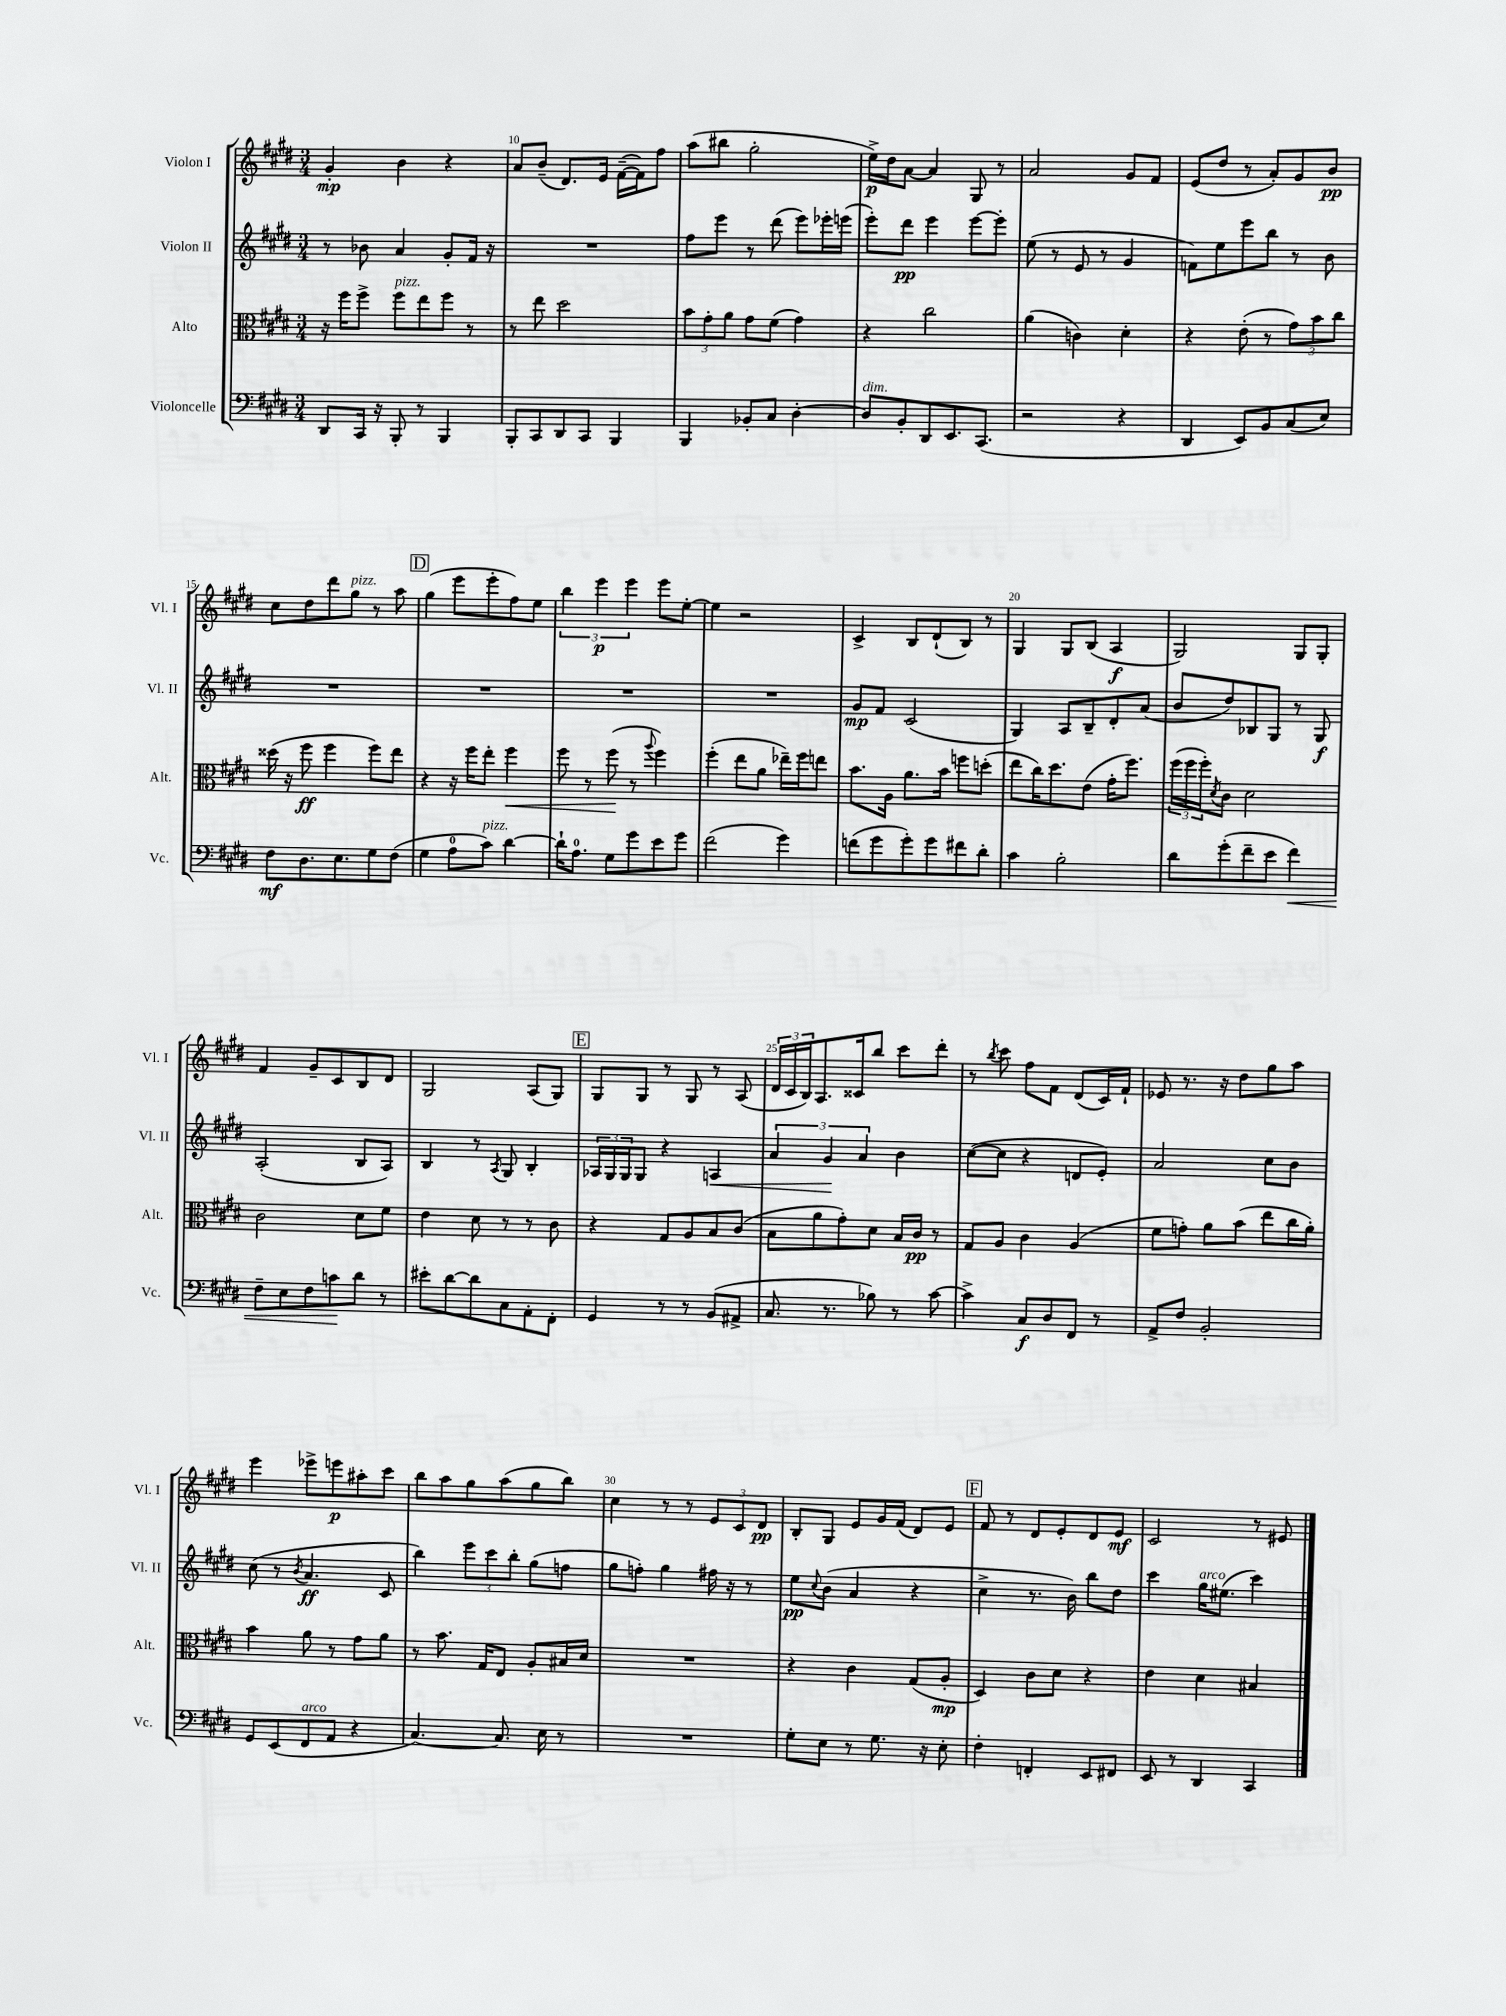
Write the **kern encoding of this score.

**kern	**dynam	**kern	**dynam	**kern	**dynam	**kern	**dynam
*part4	*part4	*part3	*part3	*part2	*part2	*part1	*part1
*staff4	*staff4	*staff3	*staff3	*staff2	*staff2	*staff1	*staff1
*I"Violoncelle	*	*I"Alto	*	*I"Violon II	*	*I"Violon I	*
*I'Vc.	*	*I'Alt.	*	*I'Vl. II	*	*I'Vl. I	*
*clefF4	*	*clefC3	*	*clefG2	*	*clefG2	*
*k[f#c#g#d#]	*	*k[f#c#g#d#]	*	*k[f#c#g#d#]	*	*k[f#c#g#d#]	*
*M3/4	*	*M3/4	*	*M3/4	*	*M3/4	*
=9	=9	=9	=9	=9	=9	=9	=9
8DD#/L	.	16r	.	8r	.	4g#'/	mp
.	.	16ff#\KL	.	.	.	.	.
16CC#/Jk	.	8ff#^\J	.	8b-X\	.	.	.
16r	.	.	.	.	.	.	.
!	!	!LO:TX:a:i:t=pizz.	!	!	!	!	!
8BBB'/	.	8ff#\L	.	4a/	.	4b\	.
8r	.	8ee\	.	.	.	.	.
4BBB/	.	8ff#\J	.	8g#'/L	.	4r	.
.	.	8r	.	16f#/Jk	.	.	.
.	.	.	.	16r	.	.	.
=10	=10	=10	=10	=10	=10	=10	=10
8BBB'/L	.	8r	.	2.r	.	8a/L	.
8CC#/	.	8ee\	.	.	.	(8b~/J	.
8DD#/	.	2dd#\	.	.	.	8.d#/L)	.
8CC#/J	.	.	.	.	.	.	.
.	.	.	.	.	.	16e/Jk	.
4BBB/	.	.	.	.	.	([16f#~\LL	.
.	.	.	.	.	.	16f#\J])	.
.	.	.	.	.	.	8ff#\J	.
=11	=11	=11	=11	=11	=11	=11	=11
4BBB/	.	12b\L	.	8ff#\L	.	(8aa\L	.
.	.	12g#'\	.	.	.	.	.
.	.	.	.	8eee\J	.	8bb#X\J	.
.	.	12a\J	.	.	.	.	.
8BB-X'/L	.	8g#\L	.	8r	.	2gg#'\	.
8C#/J	.	(8f#\J	.	(8ddd#\	.	.	.
[4D#'\	.	4g#\)	.	8eee\L)	.	.	.
.	.	.	.	16eee-X'\L	.	.	.
.	.	.	.	(16eeen\JJ	.	.	.
=12	=12	=12	=12	=12	=12	=12	=12
!LO:TX:a:i:t=dim.	!	!	!	!	!	!	!
8D#/L]	.	4r	.	8eee'\L)	.	16ee^\LL)	p
.	.	.	.	.	.	16dd#\J	.
8BB'/	.	.	.	8ddd#\J	pp	[8a\J	.
8DD#/	.	2cc#\	.	4eee\	.	4a/]	.
8.EE/	.	.	.	.	.	.	.
.	.	.	.	[8eee\L	.	8G#/	.
(8.CC#/J	.	.	.	.	.	.	.
.	.	.	.	8eee'\J]	.	8r	.
=13	=13	=13	=13	=13	=13	=13	=13
2r	.	(4a\	.	(8ee\	.	2a/	.
.	.	.	.	8r	.	.	.
.	.	4cn\)	.	8e/	.	.	.
.	.	.	.	8r	.	.	.
4r	.	4d#'\	.	4g#/	.	8g#/L	.
.	.	.	.	.	.	8f#/J	.
=14	=14	=14	=14	=14	=14	=14	=14
4DD#/	.	4r	.	8fn\L)	.	(8e/L	.
.	.	.	.	8ee\	.	8dd#/J	.
8EE/L)	.	(8e'\	.	8eee\	.	8r	.
8BB/	.	8r	.	8bb\J	.	8a'/L)	.
(8C#/	.	12g#\L)	.	8r	.	8g#/	.
.	.	12b\	.	.	.	.	.
8E/J)	.	.	.	8b\	.	8b/J	pp
.	.	12cc#\J	.	.	.	.	.
!!LO:LB:g=z
=15	=15	=15	=15	=15	=15	=15	=15
8F#\L	mf	(16dd##X\	.	2.r	.	8cc#\L	.
.	.	16r	.	.	.	.	.
8.D#\	.	8ff#\	ff	.	.	8dd#\	.
.	.	4ff#\	.	.	.	8ddd#\	.
8.E\	.	.	.	.	.	.	.
!	!	!	!	!	!	!LO:TX:a:i:t=pizz.	!
.	.	.	.	.	.	8gg#\J	.
8G#\	.	8ff#\L)	.	.	.	8r	.
(8F#\J	.	8ee\J	.	.	.	8aa\	.
!!LO:REH:place=s1:t=D
=16	=16	=16	=16	=16	=16	=16	=16
4G#\	.	4r	.	2.r	.	(4gg#\	.
8A\L	.	16r	.	.	.	8eee\L	.
.	.	16ff#\KL	.	.	.	.	.
!LO:TX:a:i:t=pizz.	!	!	!	!	!	!	!
8c#\J)	.	8ee'\J	.	.	.	8eee'\	.
!	!	!	!LO:HP:b	!	!	!	!
[4d#\	.	4ff#\	<	.	.	8ff#\)	.
.	.	.	.	.	.	8ee\J	.
=17	=17	=17	=17	=17	=17	=17	=17
16d#`\KL]	.	8ff#\	.	2.r	.	6bb\	.
8.A\J	.	.	.	.	.	.	.
.	.	8r	.	.	.	.	.
.	.	.	.	.	.	6eee\	p
8G#\L	.	(8ff#\	.	.	.	.	.
.	.	.	.	.	.	6eee\	.
8g#\	.	8r	[	.	.	.	.
.	.	8qqaa/	.	.	.	.	.
8e\	.	4ff#\)	.	.	.	8eee\L	.
8g#\J	.	.	.	.	.	[8ee'\J	.
=18	=18	=18	=18	=18	=18	=18	=18
(2f#\	.	(4ff#'\	.	2.r	.	4ee\]	.
.	.	8ee\L	.	.	.	2r	.
.	.	8a\J	.	.	.	.	.
4g#\)	.	16ee-X~\LL)	.	.	.	.	.
.	.	16ff#\J	.	.	.	.	.
.	.	8een\J	.	.	.	.	.
=19	=19	=19	=19	=19	=19	=19	=19
(8fn\L	.	8.b\L	.	8g#/L	mp	4c#^/	.
8g#\	.	.	.	8f#/J	.	.	.
.	.	16A\Jk	.	.	.	.	.
8g#'\)	.	8.a\L	.	(2c#/	.	8B/L	.
8g#\	.	.	.	.	.	(8d#`/	.
.	.	16b\Jk	.	.	.	.	.
8f#X\	.	8ffn\L	.	.	.	8B/J)	.
8d#'\J	.	(8ddn'\J	.	.	.	8r	.
=20	=20	=20	=20	=20	=20	=20	=20
4c#\	.	8ee\L	.	4G#/)	.	4G#/	.
.	.	16cc#\K)	.	.	.	.	.
.	.	8.dd#\	.	.	.	.	.
2B'\	.	.	.	8A/L	.	8G#/L	.
.	.	(8e\J	.	8B~/	.	(8B/J	.
.	.	16g#'\KL	.	8d#'/	.	4A/	f
.	.	8.ff#\J)	.	.	.	.	.
.	.	.	.	(8a/J	.	.	.
=21	=21	=21	=21	=21	=21	=21	=21
8d#\L	.	(24ff#\LL	.	8b/L	.	2G#/)	.
.	.	24ff#\	.	.	.	.	.
.	.	24ff#'\J)	.	.	.	.	.
.	.	8qd#/	.	.	.	.	.
(8g#'\	.	8c#\J	.	8dd#/)	.	.	.
8f#~\	.	2d#\	.	8B-X/	.	.	.
8e\J	.	.	.	8G#/J	.	.	.
!	!LO:HP:b	!	!	!	!	!	!
4f#\)	<	.	.	8r	.	8G#/L	.
.	.	.	.	8G#/	f	8G#'/J	.
!!LO:LB:g=z
=22	=22	=22	=22	=22	=22	=22	=22
8F#~\L	.	2c#\	.	(2A'/	.	4f#/	.
8E\	.	.	.	.	.	.	.
8F#\	.	.	.	.	.	8g#~/L	.
8cn\	.	.	.	.	.	8c#/	.
8d#\J	[	8d#\L	.	8B/L	.	8B/	.
8r	.	8f#\J	.	8A/J)	.	8d#/J	.
=23	=23	=23	=23	=23	=23	=23	=23
8e#X'\L	.	4e\	.	4B/	.	2G#/	.
[8d#\	.	.	.	.	.	.	.
8d#\]	.	8d#\	.	8r	.	.	.
.	.	.	.	8qA/	.	.	.
8C#\	.	8r	.	8G#/	.	.	.
8AA'\	.	8r	.	4B'/	.	(8A/L	.
8FF#'\J	.	8c#\	.	.	.	8G#/J)	.
!!LO:REH:place=s1:t=E
=24	=24	=24	=24	=24	=24	=24	=24
4GG#/	.	4r	.	24A-X/LL	.	8G#/L	.
.	.	.	.	24G#/	.	.	.
.	.	.	.	24G#/J	.	.	.
.	.	.	.	8G#/J	.	8G#/J	.
8r	.	8G#/L	.	4r	.	8r	.
8r	.	8A/	.	.	.	8G#/	.
!	!	!	!	!	!LO:HP:b	!	!
(8BB/L	.	8B/	.	4An/	<	8r	.
8AA#X^/J	.	(8c#/J	.	.	.	(8A/	.
=25	=25	=25	=25	=25	=25	=25	=25
8.C#/	.	8B\L	.	6a/	.	24d#/LL	.
.	.	.	.	.	.	24c#/	.
.	.	.	.	.	.	24B/J)	.
.	.	8a\	.	.	.	8.A/	.
.	.	.	.	6g#/	.	.	.
8.r	.	.	.	.	.	.	.
.	.	8g#'\)	.	.	.	.	.
.	.	.	.	.	.	16c##X/k	.
.	.	.	.	6a/	[	.	.
8B-X\)	.	8d#\J	.	.	.	8bb/J	.
8r	.	16B/LL	.	4b\	.	8ccc#\L	.
.	.	16c#/JJ	pp	.	.	.	.
[8c#\	.	8r	.	.	.	8ddd#'\J	.
=26	=26	=26	=26	=26	=26	=26	=26
4c#^\]	.	8G#/L	.	([8cc#\L	.	8r	.
.	.	.	.	.	.	8qbb/	.
.	.	8A/J	.	8cc#\J]	.	8ccc#\	.
8C#/L	f	4c#\	.	4r	.	8ff#\L	.
8D#/	.	.	.	.	.	8f#\J	.
8FF#/J	.	(4A/	.	8dn/L	.	(8d#/L	.
8r	.	.	.	8e'/J)	.	16c#/L)	.
.	.	.	.	.	.	16f#`/JJ	.
=27	=27	=27	=27	=27	=27	=27	=27
8AA^/L	.	8f#\L	.	2a/	.	8e-X/	.
8F#/J	.	8gn'\J)	.	.	.	8.r	.
2BB'/	.	8a\L	.	.	.	.	.
.	.	.	.	.	.	16r	.
.	.	(8b\J	.	.	.	8dd#\L	.
.	.	8ee\L	.	8cc#\L	.	8gg#\	.
.	.	16cc#\L	.	8b\J	.	8aa\J	.
.	.	16a'\JJ)	.	.	.	.	.
!!LO:LB:g=z
=28	=28	=28	=28	=28	=28	=28	=28
8GG#/L	.	4b\	.	(8cc#\	.	4eee\	.
(8EE/	.	.	.	8r	.	.	.
.	.	.	.	8qb/	.	.	.
!LO:TX:a:i:t=arco	!	!	!	!	!	!	!
8FF#/	.	8a\	.	4.a/	ff	8eee-X^\L	.
8AA/J	.	8r	.	.	.	8eeen\	p
4r	.	8g#\L	.	.	.	8aa#X'\	.
.	.	8a\J	.	8c#/	.	8ccc#\J	.
=29	=29	=29	=29	=29	=29	=29	=29
[4.C#/)	.	8r	.	4bb\)	.	8bb\L	.
.	.	8.b\	.	.	.	8aa\	.
.	.	.	.	12eee\L	.	8gg#\	.
.	.	16G#/KL	.	.	.	.	.
.	.	.	.	12ccc#\	.	.	.
8.C#/]	.	8E/J	.	.	.	(8aa\	.
.	.	.	.	12bb'\J	.	.	.
.	.	8A'/L	.	(8gg#\L	.	8gg#\	.
16E\	.	.	.	.	.	.	.
8r	.	16B#X/L	.	8ffn\J	.	8bb\J)	.
.	.	16d#/JJ	.	.	.	.	.
=30	=30	=30	=30	=30	=30	=30	=30
2.r	.	2.r	.	8gg#\L	.	4cc#\	.
.	.	.	.	8ffn'\J)	.	.	.
.	.	.	.	4gg#\	.	8r	.
.	.	.	.	.	.	8r	.
.	.	.	.	16ff#X\	.	12e/L	.
.	.	.	.	16r	.	.	.
.	.	.	.	.	.	12c#/	.
.	.	.	.	8r	.	.	.
.	.	.	.	.	.	12d#/J	pp
=31	=31	=31	=31	=31	=31	=31	=31
8G#'\L	.	4r	.	8ee\L	pp	8B'/L	.
.	.	.	.	8qqcc#/	.	.	.
8E\J	.	.	.	(8b\J	.	8G#/J	.
8r	.	4c#\	.	4a/	.	8e/L	.
8.G#\	.	.	.	.	.	16g#/L	.
.	.	.	.	.	.	(16f#/JJ	.
.	.	(8G#/L	.	4r	.	8d#/L)	.
16r	.	.	.	.	.	.	.
8E'\	.	8A'/J	mp	.	.	8e/J	.
!!LO:REH:place=s1:t=F
=32	=32	=32	=32	=32	=32	=32	=32
4F#'\	.	4D#/)	.	4cc#^\	.	8f#/	.
.	.	.	.	.	.	8r	.
4FFn'/	.	8c#\L	.	8.r	.	8d#/L	.
.	.	8d#\J	.	.	.	8e'/	.
.	.	.	.	16b\)	.	.	.
8EE/L	.	4r	.	8bb\L	.	8d#/	.
8FF#X/J	.	.	.	8dd#\J	.	8e/J	mf
=33	=33	=33	=33	=33	=33	=33	=33
8EE/	.	4e\	.	4ccc#\	.	2c#/	.
8r	.	.	.	.	.	.	.
!	!	!	!	!LO:TX:a:i:t=arco	!	!	!
4DD#/	.	4d#\	.	16gg#\KL	.	.	.
.	.	.	.	(8.ee#X\J	.	.	.
4CC#/	.	4B#X/	.	4ccc#\)	.	8r	.
.	.	.	.	.	.	8e#X/	.
==	==	==	==	==	==	==	==
*-	*-	*-	*-	*-	*-	*-	*-
